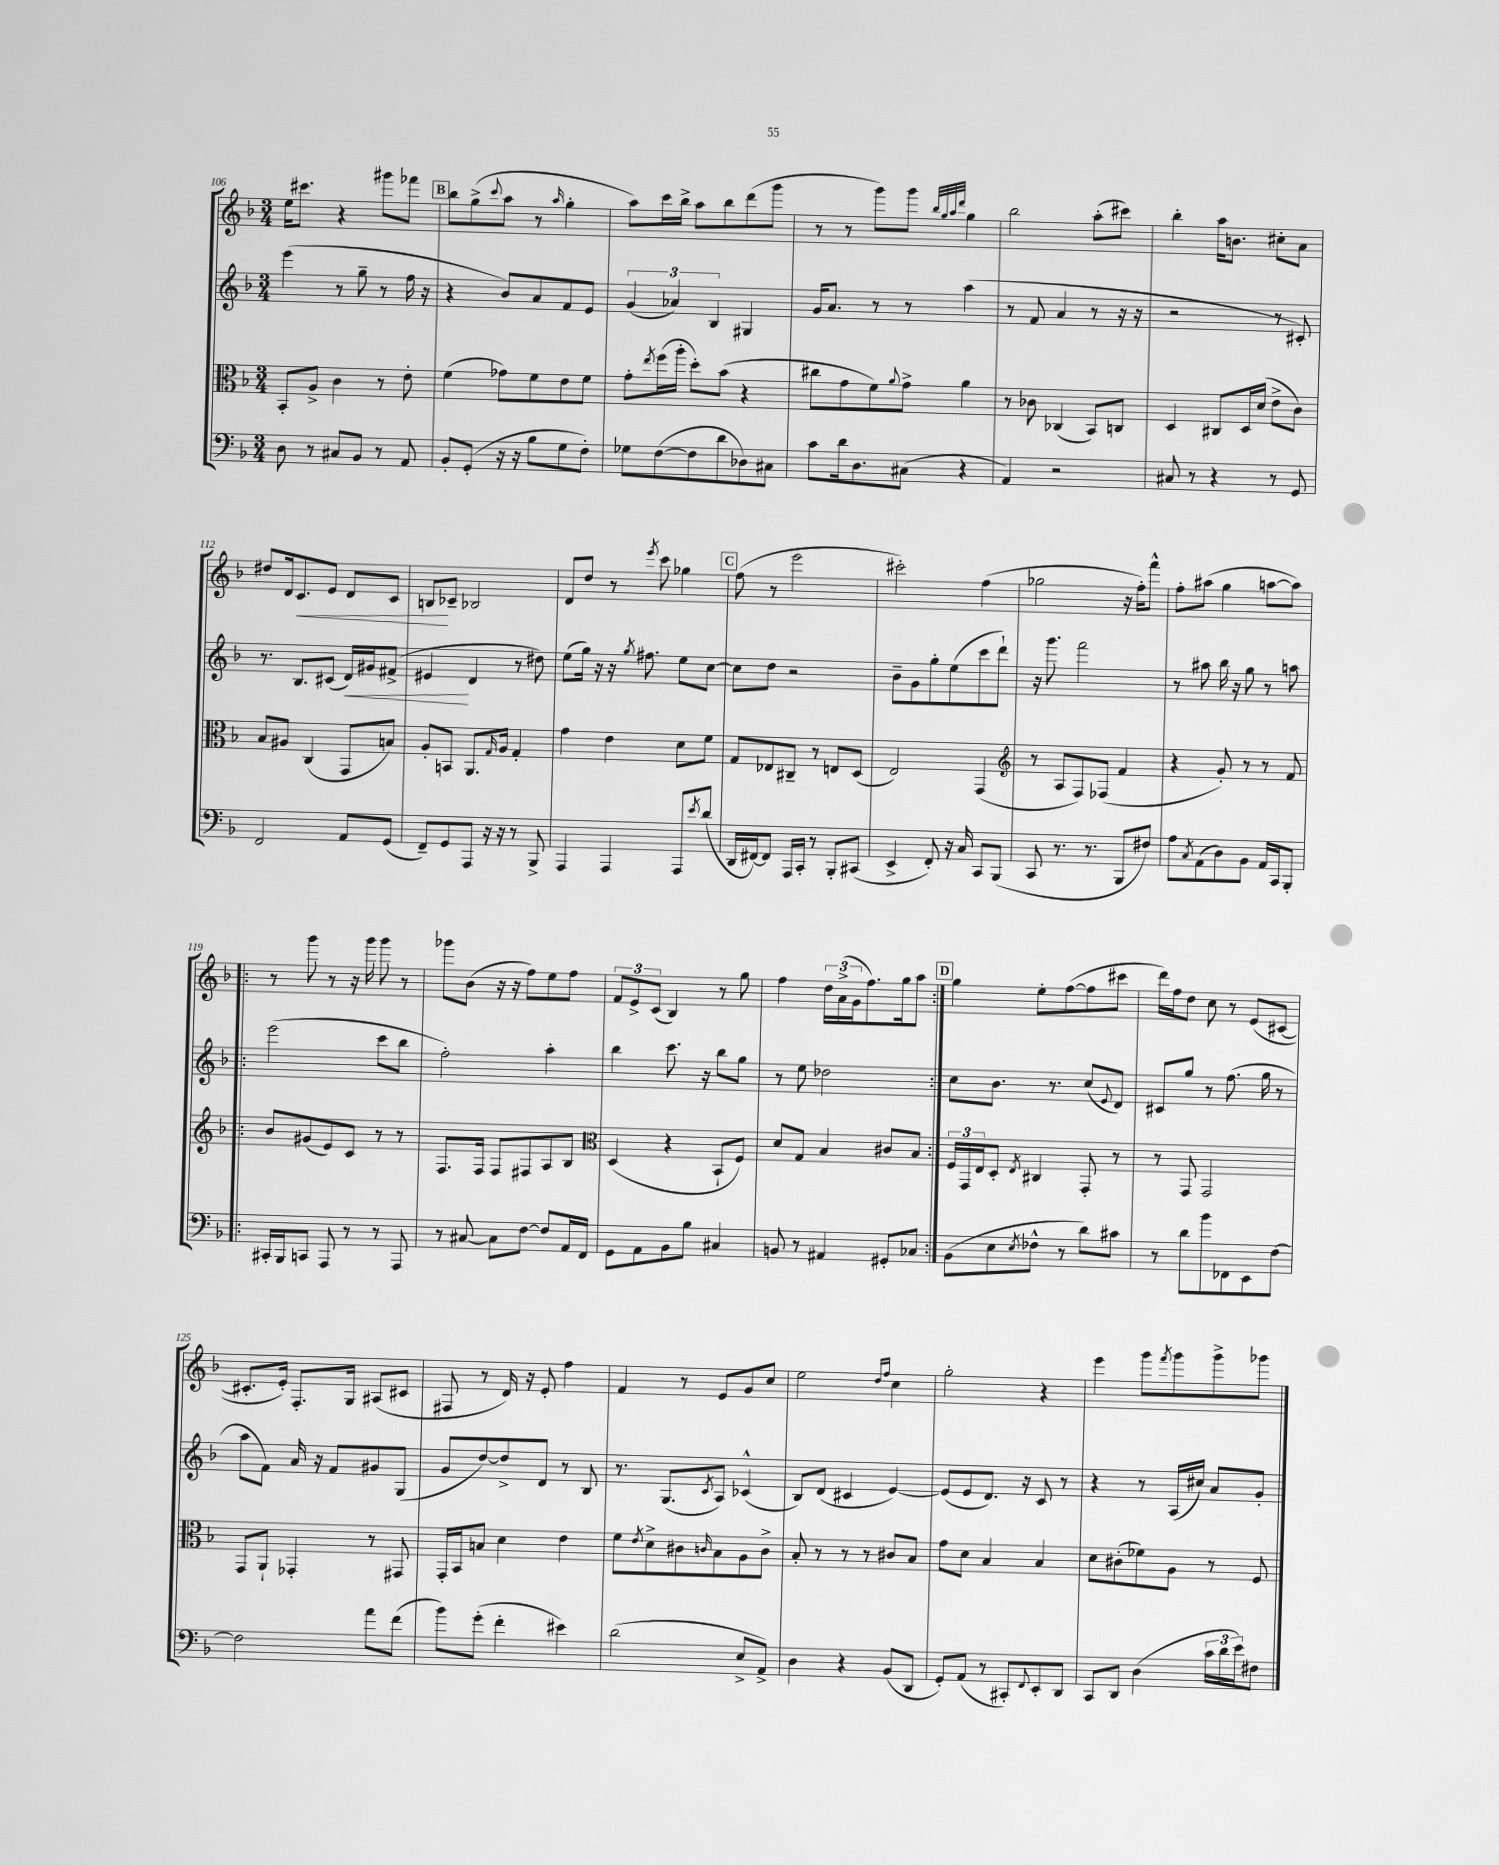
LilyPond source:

<<
\new StaffGroup <<
\new Staff = "s0" {
    \clef treble \key f \major \numericTimeSignature \time 3/4
    e''16 cis'''8. r4 gis'''8 fes'''8 |
    \mark \markup { \box "B" } bes''8 g''8->( \appoggiatura { c'''8 } a''8 r8 \grace { a''16 } g''4-. |
    a''8) c'''16 bes''16-> a''8 bes''8 d'''8( g'''8 |
    r8 r8 g'''8) g'''8 \grace { bes''32 g''32 a''32 d'''32 } g''4 |
    bes''2 a''8-.( cis'''8) |
    bes''4-. a''16 b'8. cis''8-. a'8 |
    dis''8 d'16 c'8.\< e'8 d'8 c'8 |
    b8\! ces'8-- bes2 |
    d'8 d''8 r8 \acciaccatura { e'''8 } c'''8 ges''4 |
    \mark \markup { \box "C" } f''8( r8 e'''2 |
    cis'''2-.) f''4( |
    ges''2 r16 f''16-.) f'''8-^ |
    f''8-. ais''8( g''4 a''8~ a''8) |
    \repeat volta 2 { r8 g'''8 r8 r16 g'''16 g'''8 r8 |
    ges'''8 bes'8( r16 r16 f''8) e''8 f''8 |
    \tuplet 3/2 { f'8 e'8-> c'8( } bes4) r8 g''8 |
    f''4 \tuplet 3/2 { d''16 a'16->( g'16 } f''8.) g''16 a''8 | }
    \mark \markup { \box "D" } g''4 e''8-. f''8~( f''8 cis'''8 |
    d'''16) f''16 d''8 c''8 r8 e'8( cis'8~ |
    cis'8.-. e'16-.) f8.-. g16 ais8( cis'8 |
    fis8 r8 d'16) r16 e'8-. f''4 |
    f'4 r8 e'8 g'8 c''8 |
    e''2 \grace { d''16 f''16 } c''4 |
    g''2-. r4 |
    e'''4 g'''8 \acciaccatura { f'''8 } g'''8 g'''8-> ges'''8 \bar "|." |
}
\new Staff = "s1" {
    \clef treble \key f \major \numericTimeSignature \time 3/4
    e'''4( r8 g''8-- r8 f''16 r16 |
    \mark \markup { \box "B" } r4 bes'8) a'8 f'8 e'8 |
    \tuplet 3/2 { g'4( aes'4) bes4 } gis4 |
    g'16 a'8. r8 r8 a''4( |
    r8 f'8 a'4 r8 r16 r16 |
    r2 r8 cis'8-.) |
    r8. bes8. cis'8( d'16\<) gis'16 fis'8->( |
    eis'4\! d'4 r8 dis''8) |
    e''8( g''16) r16 r16 \acciaccatura { g''8 } fis''8. e''8 c''8~ |
    \mark \markup { \box "C" } c''8 d''8 r2 |
    bes'8-- g'8 g''8-. e''8( c'''8 d'''8-!) |
    r16 g'''8. f'''2 |
    r8 ais''8 bes''16 r16 g''8 r8 a''8 |
    \repeat volta 2 { e'''2( c'''8 bes''8 |
    f''2-.) a''4-. |
    bes''4 c'''8. r16 bes''8 g''8 |
    r8 e''8 des''2 | }
    \mark \markup { \box "D" } c''8 bes'8. r8. c''8( \appoggiatura { e'8 } d'8) |
    cis'8 g''8 r8 f''8.( g''16 r8 |
    a''8 f'8) a'16 r16 f'8 gis'8 g8( |
    g'8 d''8~) d''8-> d'8 r8 bes8 |
    r8. g8.( \acciaccatura { c'8 } a8) ces'4-^( |
    bes8) d'8( cis'4 e'4~) |
    e'8( e'8 d'8.) r16 c'8 r8 |
    r4 r8 a16( cis''16) a'8 g'8-. \bar "|." |
}
\new Staff = "s2" {
    \clef alto \key f \major \numericTimeSignature \time 3/4
    bes,8-. a8-> c'4 r8 e'8-. |
    \mark \markup { \box "B" } f'4( ges'8) f'8 e'8 f'8 |
    g'8-. \acciaccatura { e''8 } f''16( a''16-. d''8-.) bes'8( r4 |
    cis''8 g'8 f'8) \appoggiatura { a'8 } g'8-> a'4 |
    r8 ces'8 ces4( bes,8) c8 |
    d4 cis8 d16 d'16( e'8-> c'8) |
    bes8 ais8 c4( g,8 b8) |
    a8-. b,8 a,8. \grace { g16 } a16 g4-. |
    g'4 e'4 d'8 f'8 |
    \mark \markup { \box "C" } g8 ees8 cis8-- r8 e8 d8( |
    e2) g,4( |
    \clef treble r8 a8 f8) fes8( f'4 |
    r4 g'8-.) r8 r8 f'8 |
    \repeat volta 2 { bes'8 gis'8( e'8) c'8 r8 r8 |
    f8. f16 f8 fis8 a8 bes8 |
    \clef alto d4( r4 bes,8-! f8) |
    d'8 g8 bes4 cis'8 bes8 | }
    \mark \markup { \box "D" } \tuplet 3/2 { f16 g,16 e16 } d8-. \acciaccatura { e8 } cis4 g,8-. r8 |
    r8 g,8 g,2 |
    g,8 a,8-! ges,4-. r8 gis,8 |
    g,16-. bes,16 b8 d'4 e'4 |
    f'8 \acciaccatura { e'8 } d'8-> cis'8 \grace { c'16 } bes8 a8 c'8-> |
    bes8-. r8 r8 r8 cis'8 bes8 |
    g'8 d'8 bes4 bes4 |
    d'8 cis'8-.( fes'8) a8 r8 f8 \bar "|." |
}
\new Staff = "s3" {
    \clef bass \key f \major \numericTimeSignature \time 3/4
    d8 r8 cis8 bes,8 r8 a,8 |
    \mark \markup { \box "B" } bes,8-. g,8-.( r16 r16 bes8 g8 f8-.) |
    ges8 f8~( f8 d'8 des8) cis8 |
    c'8 d'16 d8. cis8( r4 |
    a,4) r2 |
    cis8 r8 r4 r8 g,8 |
    f,2 a,8 g,8( |
    f,8--) g,8 a,,8 r16 r16 r8 bes,,8-> |
    a,,4 a,,4 a,,8 \acciaccatura { e'8 } d'8( |
    \mark \markup { \box "C" } d,16 fis,16~) fis,8 a,,16 c,16-. r8 bes,,8-. cis,8( |
    e,4-> f,8-.) r16 c16 c,8 bes,,8( |
    c,8 r8. r8. bes,,8 fis8) |
    a8 \acciaccatura { c8 } a,8( d8) bes,8 a,16 c,16 bes,,8-. |
    \repeat volta 2 { cis,16-. bes,,16 c,8 a,,8 r8 r8 a,,8 |
    r8 cis8~ cis8 f8~ f8 a,16 f,16 |
    g,8 a,8 bes,8 bes8 cis4 |
    b,8 r8 ais,4 gis,8-. ces8 | }
    \mark \markup { \box "D" } bes,8( e8 \acciaccatura { e8 } fes8-^ r8 d'8) cis'8 |
    r8 d'8 bes'8 fes,8 e,8 f8~ |
    f2 a'8 f'8( |
    bes'8) g'8-.( f'4-. eis'4) |
    d'2( e8-> a,8->) |
    d4 r4 bes,8( d,8 |
    g,8-.) a,8( r8 cis,8-.) \appoggiatura { f,8 } e,8-. d,8 |
    c,8 d,8 d4( \tuplet 3/2 { c'16 d'16 e'16) } fis8 \bar "|." |
}
>>
>>
\layout { \context { \Score currentBarNumber = #106 } }
